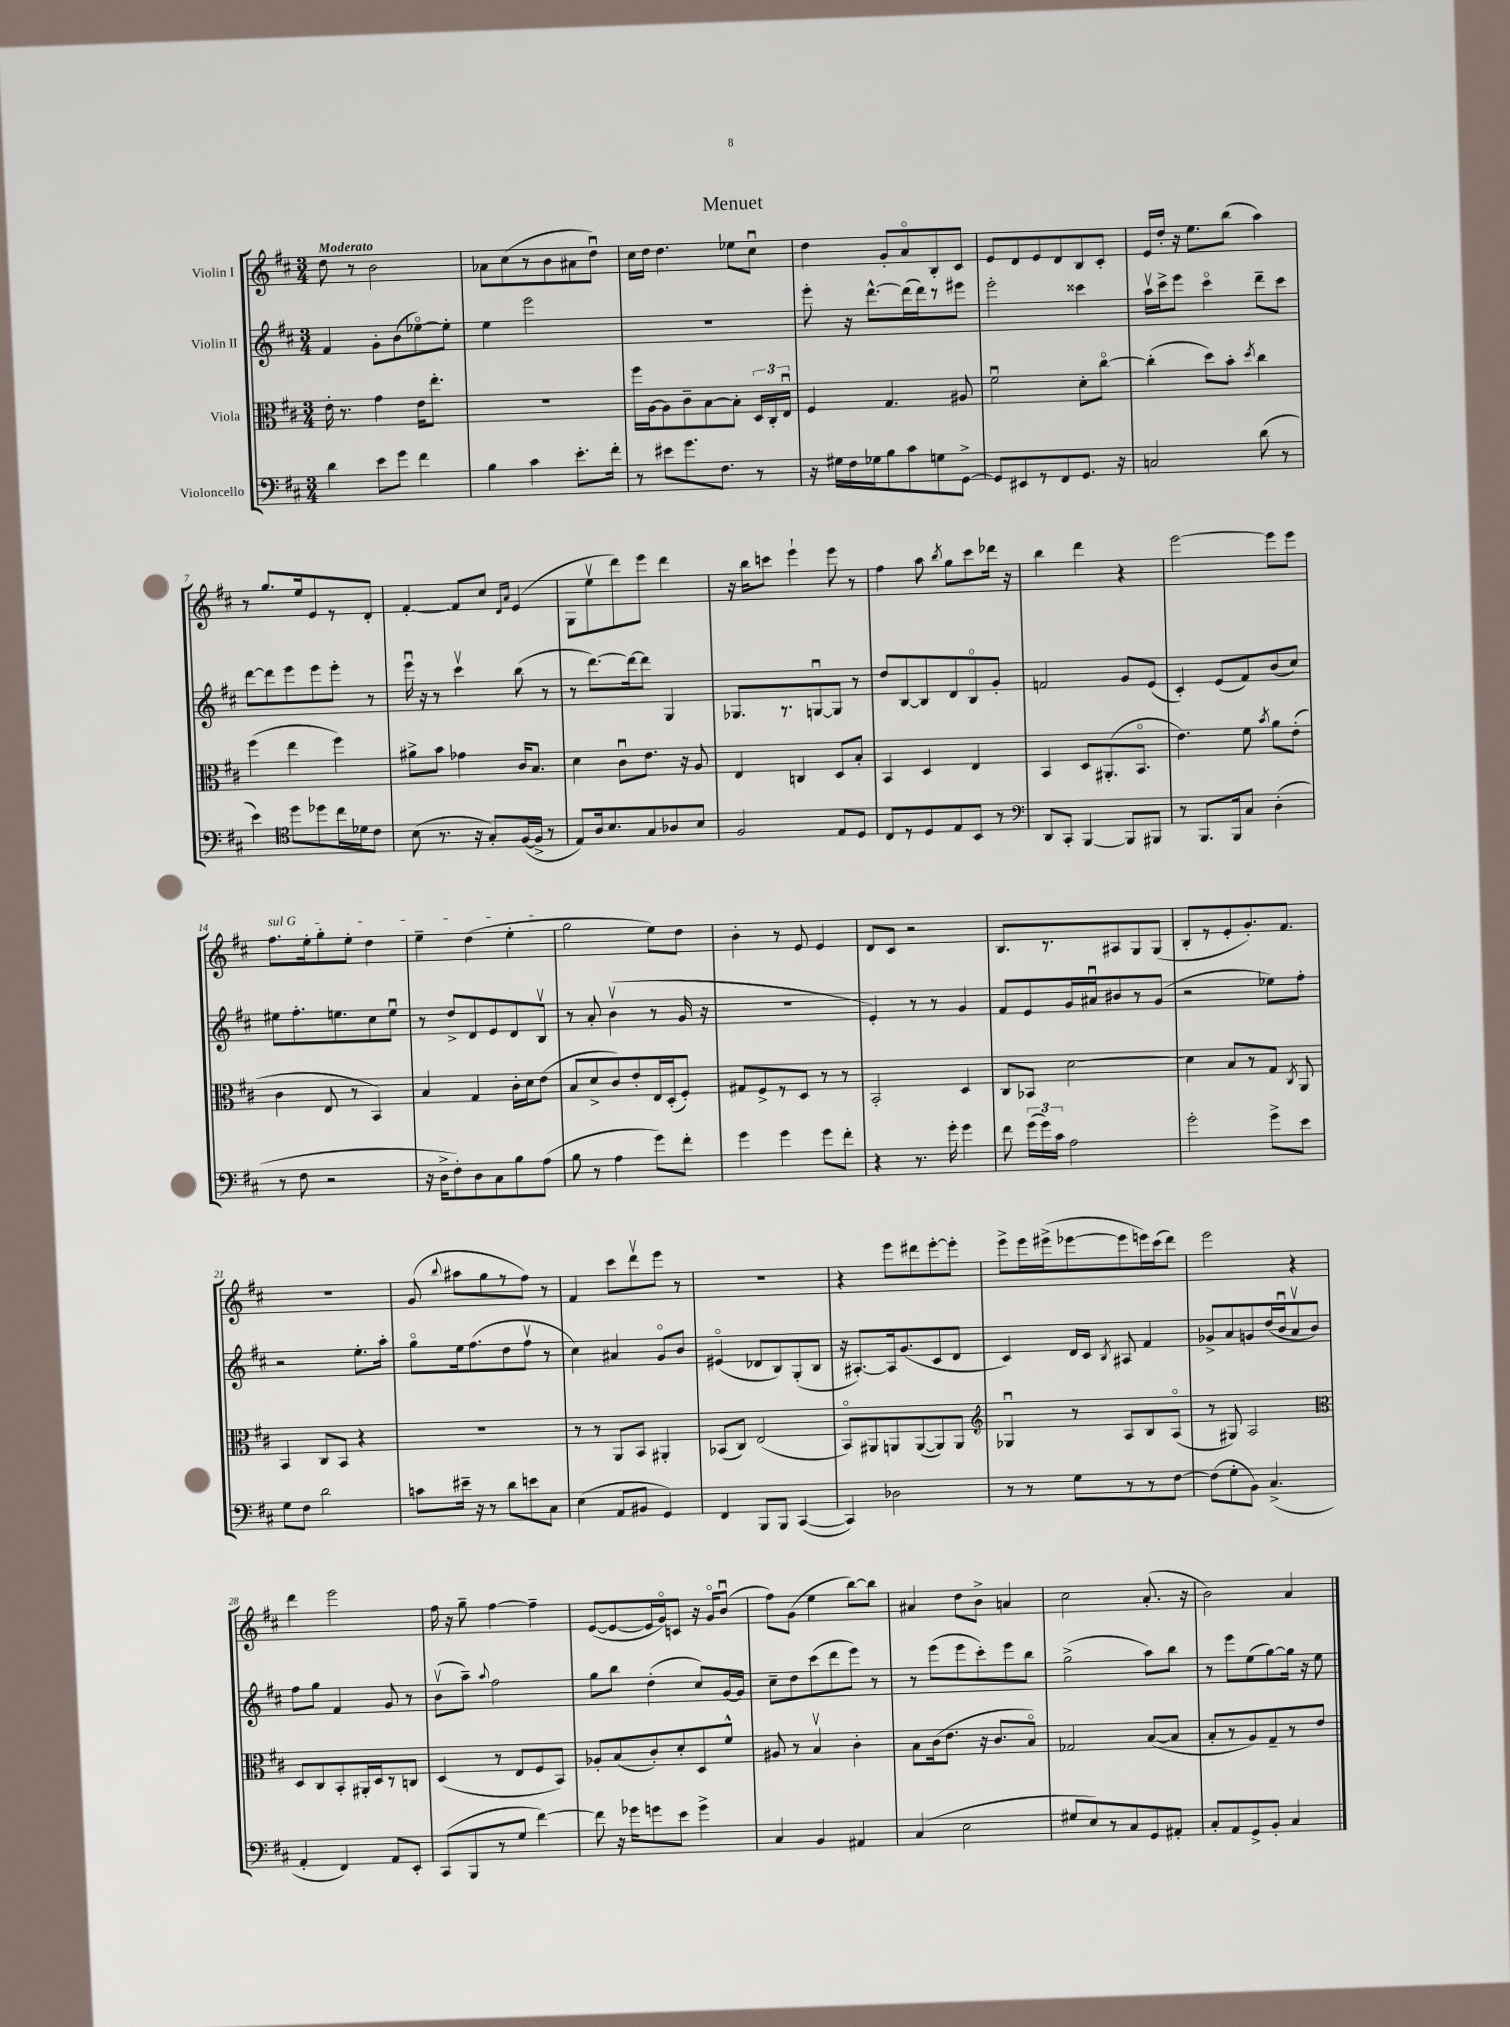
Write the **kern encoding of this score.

**kern	**kern	**kern	**kern
*part4	*part3	*part2	*part1
*staff4	*staff3	*staff2	*staff1
*I"Violoncello	*I"Viola	*I"Violin II	*I"Violin I
*clefF4	*clefC3	*clefG2	*clefG2
*k[f#c#]	*k[f#c#]	*k[f#c#]	*k[f#c#]
*M3/4	*M3/4	*M3/4	*M3/4
=1	=1	=1	=1
!	!	!	!LO:TX:a:B:t=Moderato
4d\	16e'\	4f#/	8dd\
.	8.r	.	.
.	.	.	8r
8e\L	4g\	8g'\L	2b\
8g\J	.	(8b\	.
4f#\	16e\KL	[8ee-X\)	.
.	8.ee'\J	.	.
.	.	8ee-'\J]	.
=2	=2	=2	=2
4B\	2.r	4ee\	8a-X\L
.	.	.	(8cc#\
4c#\	.	2eee\	8r
.	.	.	8b\
8.e'\L	.	.	8a#X\
.	.	.	8ddu\J)
16f#'\Jk	.	.	.
=3	=3	=3	=3
8r	16ff#\LL	2.r	16cc#\LL
.	[16A\J	.	16dd\JJ
8e#X\L	8A\]	.	4.dd\
8.g\	8c#~\	.	.
.	[8B\	.	.
8.F#\J	.	.	.
.	8B'\J]	.	8ee-X\L
8r	24D/LL	.	8cc#u\J
.	24C#'/	.	.
.	24Eu/JJ	.	.
=4	=4	=4	=4
16r	4F#/	8eee'\	4dd\
16G#X\LL	.	.	.
16F#\	.	16r	.
16G-X\J	.	[8.ddd^^\L	.
8B\	4.G/	.	8g'/L
8c#\	.	(16ddd\L]	8a/
.	.	16ddd\J)	.
8Gn\	.	8r	8B'/
[8GG^\J	8A#X/	8eee#X\J	8c#/J
=5	=5	=5	=5
8GG/L]	2f#u\	2eee'\	8e/L
8EE#X/	.	.	8d/
8r	.	.	8e/
8FF#/	.	.	8d/
8.GG/J	8d'\L	4ccc##X\	8B/
.	[8cc#\J	.	8c#'/J
16r	.	.	.
=6	=6	=6	=6
2Cn/	(4cc#'\]	16aav\LL	16e/LL
.	.	16ccc#^\J	16dd'/JJ
.	.	8eee\J	16r
.	.	.	8.ee\L
.	8dd\L)	4ccc#\	.
.	8b'\J	.	(8bb\J
.	8qdd/	.	.
(8d\	4cc#\	8ddd~\L	4aa\)
8r	.	8ccc#\J	.
!!LO:LB:g=z
=7	=7	=7	=7
4e\)	(4ff#\	[8ddd\L	8r
.	.	8ddd\]	8.gg/L
*clefC4	*	*	*
8dd\L	4ee\	8eee\	.
.	.	.	16ee/k
8dd-X\	.	8eee\	8e/
16cc#\L	4ff#\)	8eee'\J	8r
16d-X\J	.	.	.
8c#\J	.	8r	8d'/J
=8	=8	=8	=8
(8B\	8a#X^\L	16eeeu\	[4f#'/
.	.	16r	.
8.r	8b\J	8r	.
.	4g-X\	4ccc#v\	8f#/L]
16r	.	.	.
8G'/L)	.	.	8cc#/J
.	.	.	16qqd/LL
.	.	.	16qqa/JJ
([16F#/L	16c#/KL	(8bb\	(4e/
16F#^/JJ]	8.B/J	.	.
8r	.	8r	.
=9	=9	=9	=9
8E/L)	4d\	8r	8G\L
16A/k	.	[8.ddd\L)	8eev\
8.B/	.	.	.
.	8c#u\L	.	8ddd\)
.	.	16ddd\k_	.
8G/	8.e\J	8ddd\J]	8eee\J
8A-X/	.	4G/	4ddd\
.	16r	.	.
8B/J	8A/	.	.
=10	=10	=10	=10
2F#/	4E/	8.G-X/L	16r
.	.	.	16bb\KL
.	.	.	8cccn\J
.	.	8.r	.
.	4Cn/	.	4eee`\
.	.	[8Gnu/	.
8E/L	8D/L	8G/J]	8eee\
8D/J	8B'/J	8r	8r
=11	=11	=11	=11
8C#/L	4BB/	8dd/L	4ff#\
8r	.	[8B/	.
8D/	4D/	8B/]	8aa\
.	.	.	8qbb/
8E/	.	8d/	8gg\L
8BB/J	4E/	8B/	8ccc#\
8r	.	8g'/J	16ddd-X\Jk
.	.	.	16r
=12	=12	=12	=12
*clefF4	*	*	*
8DD/L	4BB/	2fn/	4bb\
8CC#'/J	.	.	.
[4BBB/	8D/L	.	4ddd\
.	(8.AA#X'/	.	.
8BBB/L]	.	8g/L	4r
.	8.BB/J	.	.
8BBB#X/J	.	(8e/J	.
=13	=13	=13	=13
8r	4.e\)	4c#'/)	[2eee\
8.BBB/L	.	.	.
.	.	(8e/L	.
16BBB/k	.	.	.
8C#/J	8f#\	8f#/)	.
.	8qb/	.	.
(4D'\	8a\L	(8b/	8eee\L]
.	(8e'\J	8cc#/J)	8eee\J
!!LO:LB:g=z
=14	=14	=14	=14
!	!	!	!LO:TX:a:i:t=sul G
8r	4c#\	8ee#X\L	8.ff#\L
8F#\	.	8.ff#'\	.
.	.	.	16ee'\k
2r	8E/	.	8gg'\
.	.	8.een\	.
.	8r	.	8ee'\J
.	4BB/)	8cc#\	4dd\
.	.	8eeu\J	.
=15	=15	=15	=15
16r	4B/	8r	4ee~\
16D^\KL	.	.	.
8F#'\)	.	8dd^/L	.
8D\	4G/	8d/	(4dd\
8C#\	.	8e/	.
8B\	16c#'\LL	8d/	4ee'\
.	16d\J	.	.
(8A\J	(8e\J	8Bv/J	.
=16	=16	=16	=16
8B\	8B/L	8r	2gg\
8r	8d^/	8a'/	.
4A\	8c#/)	(4bv\	.
.	8e'/	.	.
8g\L)	16E/L	8r	8ee\L)
.	(16D'/J	.	.
8f#'\J	8F#'/J)	16g/	8dd\J
.	.	16r	.
=17	=17	=17	=17
4g\	8G#X/L	2.r	4b'\
.	8F#^/	.	.
4g\	8r	.	8r
.	8D/J	.	8e/
8g\L	8r	.	4e/
8f#'\J	8r	.	.
=18	=18	=18	=18
4r	2BB'/	4e'/)	8d/L
.	.	.	8c#/J
8.r	.	8r	2r
.	.	8r	.
16g'\	.	.	.
4g\	4D/	4g/	.
=19	=19	=19	=19
8f#\	8C#/L	8f#/L	8.B/L
(24g\LL	8BB-X/J	8e/	.
24g\)	.	.	.
.	.	.	8.r
24c#\JJ	.	.	.
2A\	[2d\	16g/L	.
.	.	16a#Xu/J	.
.	.	8b#X/	8A#X/
.	.	8r	8G/
.	.	(8g/J	(8G/J
=20	=20	=20	=20
2g'\	4d\]	2r	8B'/L
.	.	.	8r
.	8B/L	.	8e'/
.	8r	.	8.g'/)
8g^\L	8G/J	8ee-X\L)	.
.	.	.	8.f#/J
.	8qC#/	.	.
8e\J	8AA/	8ff#'\J	.
!!LO:LB:g=z
=21	=21	=21	=21
8G\L	4BB/	2r	2.r
8F#\J	.	.	.
2d\	8C#/L	.	.
.	8BB/J	.	.
.	4r	8.ee'\L	.
.	.	16aa'\Jk	.
=22	=22	=22	=22
8cn\L	2.r	8gg\L	(8g/
.	.	.	8qqbb/
16e#X~\Jk	.	16ee\k	8aa#X\L
16r	.	(8.ff#\	.
8r	.	.	8gg\
8d\L	.	8dd\	8r
8en\	.	8ff#v\J	8ff#\J)
8C#\J	.	8r	8r
=23	=23	=23	=23
(4E\	8r	4cc#\)	4f#/
.	8r	.	.
8AA/L	8AA/L	4a#X/	8ccc#\L
8BB#X/J	8BB/J	.	8dddv\
4GG/)	4AA#X'/	8g/L	8eee\J
.	.	8b/J	8r
=24	=24	=24	=24
4FF#/	(8BB-X/L	(4e#X/	2.r
.	8C#/J)	.	.
8BBB/L	(2E/	8d-X/L	.
8BBB/J	.	8B/)	.
([4CC#/	.	(8G'/	.
.	.	8B/J	.
=25	=25	=25	=25
4CC#/])	8BB/L)	16r	4r
.	.	[8.A#X'/L)	.
.	8AA#X/	.	.
2D-X\	8AAn/	16A#/k]	8eee\L
.	.	(8.g/	.
.	([8AA/	.	8ddd#X\
.	8AA/])	8c#/	[8eee'\
.	8AA/J	8d/J	8eee'\J]
=26	=26	=26	=26
*	*clefG2	*	*
8r	4G-Xu/	4c#/)	8eee^\L
8r	.	.	16eee\L
.	.	.	(16eee#X^\J
8G\L	8r	16d/LL	[8eee-X\
.	.	16c#/JJ	.
.	.	8qB/	.
8r	8A/L	8A#X/	8eee-\]
8r	8B/	4f#/	16eeen\L)
.	.	.	(16ccc#\J
[8F#\J	(8A/J	.	8ddd\J)
=27	=27	=27	=27
(8F#\L]	8r	8g-X^/L	2eee\
8G'\	8G#X/)	8a/	.
8BB\J)	2A/	8gn/	.
(4.C#^/	.	(16dd/L	.
.	.	16bu/J	.
.	.	8av/	4r
.	.	8b/J)	.
!!LO:LB:g=z
=28	=28	=28	=28
*	*clefC3	*	*
4AA'/	8D/L	8ff#\L	4ddd\
.	8C#/	8gg\J	.
4FF#/)	8BB'/	4f#/	2eee\
.	16AA#X'/L	.	.
.	16D/J	.	.
8AA/L	8r	8g/	.
8EE'/J	8Cn/J	8r	.
=29	=29	=29	=29
(8CC#/L	(4D/	(8bv\L	16ff#\
.	.	.	16r
8BBB/	.	8aa~\J)	8gg~\
.	.	8qqaa/	.
8r	8r	2ff#\	[4ff#\
8G/J	8E/L	.	.
[4f#\)	8F#/	.	4ff#~\]
.	8BB/J)	.	.
=30	=30	=30	=30
8f#\]	8A-X'/L	8gg\L	([8e/L
16r	(8B/	8bb\J	8e/_
16g-X\KL	.	.	.
8gn\	8c#'/)	(4dd'\	16e/L]
.	.	.	16g/J)
8e\J	8d'/	.	8cn/J
4g^\	8D/	8cc#/L)	16r
.	.	.	16g/KL
.	8f#^^/J	[16g/L	(8bu/J
.	.	16g/JJ]	.
=31	=31	=31	=31
4C#/	8A#X/	8cc#~\L	8ff#\L)
.	8r	8dd\	(8g\J
4BB/	4Bv/	(8ccc#\	4ee\
.	.	8ddd\	.
4AA#X/	4c#'\	8eee\J)	[8bb\L)
.	.	8r	8bb\J]
=32	=32	=32	=32
(4C#/	8B\L	8r	4a#X/
.	(16c#\k	(8eee\L	.
.	8.e\J	.	.
2E\	.	8eee\	8dd\L
.	16r	8ccc#'\)	8b^\J
.	8.c#/L	.	.
.	.	8eee\	4an/
.	8B/J)	8bb\J	.
=33	=33	=33	=33
8G#X/L	2G-X/	(2gg^\	2cc#\
8E/)	.	.	.
8r	.	.	.
8C#/	.	.	.
8GG/	([8B/L	8aa\L)	(8.a'/
8AA#X'/J	8B/J]	8bb\J	.
.	.	.	16r
=34	=34	=34	=34
8C#'/L	8B'/L	8r	2b\)
8AA/	8r	8eee\L	.
8GG^/	8A/)	(8ee\	.
8BB'/J	8G~/	[8gg\)	.
4C#/	8r	16gg\Jk]	4a/
.	.	16r	.
.	8e/J	8ee\	.
==	==	==	==
*-	*-	*-	*-
